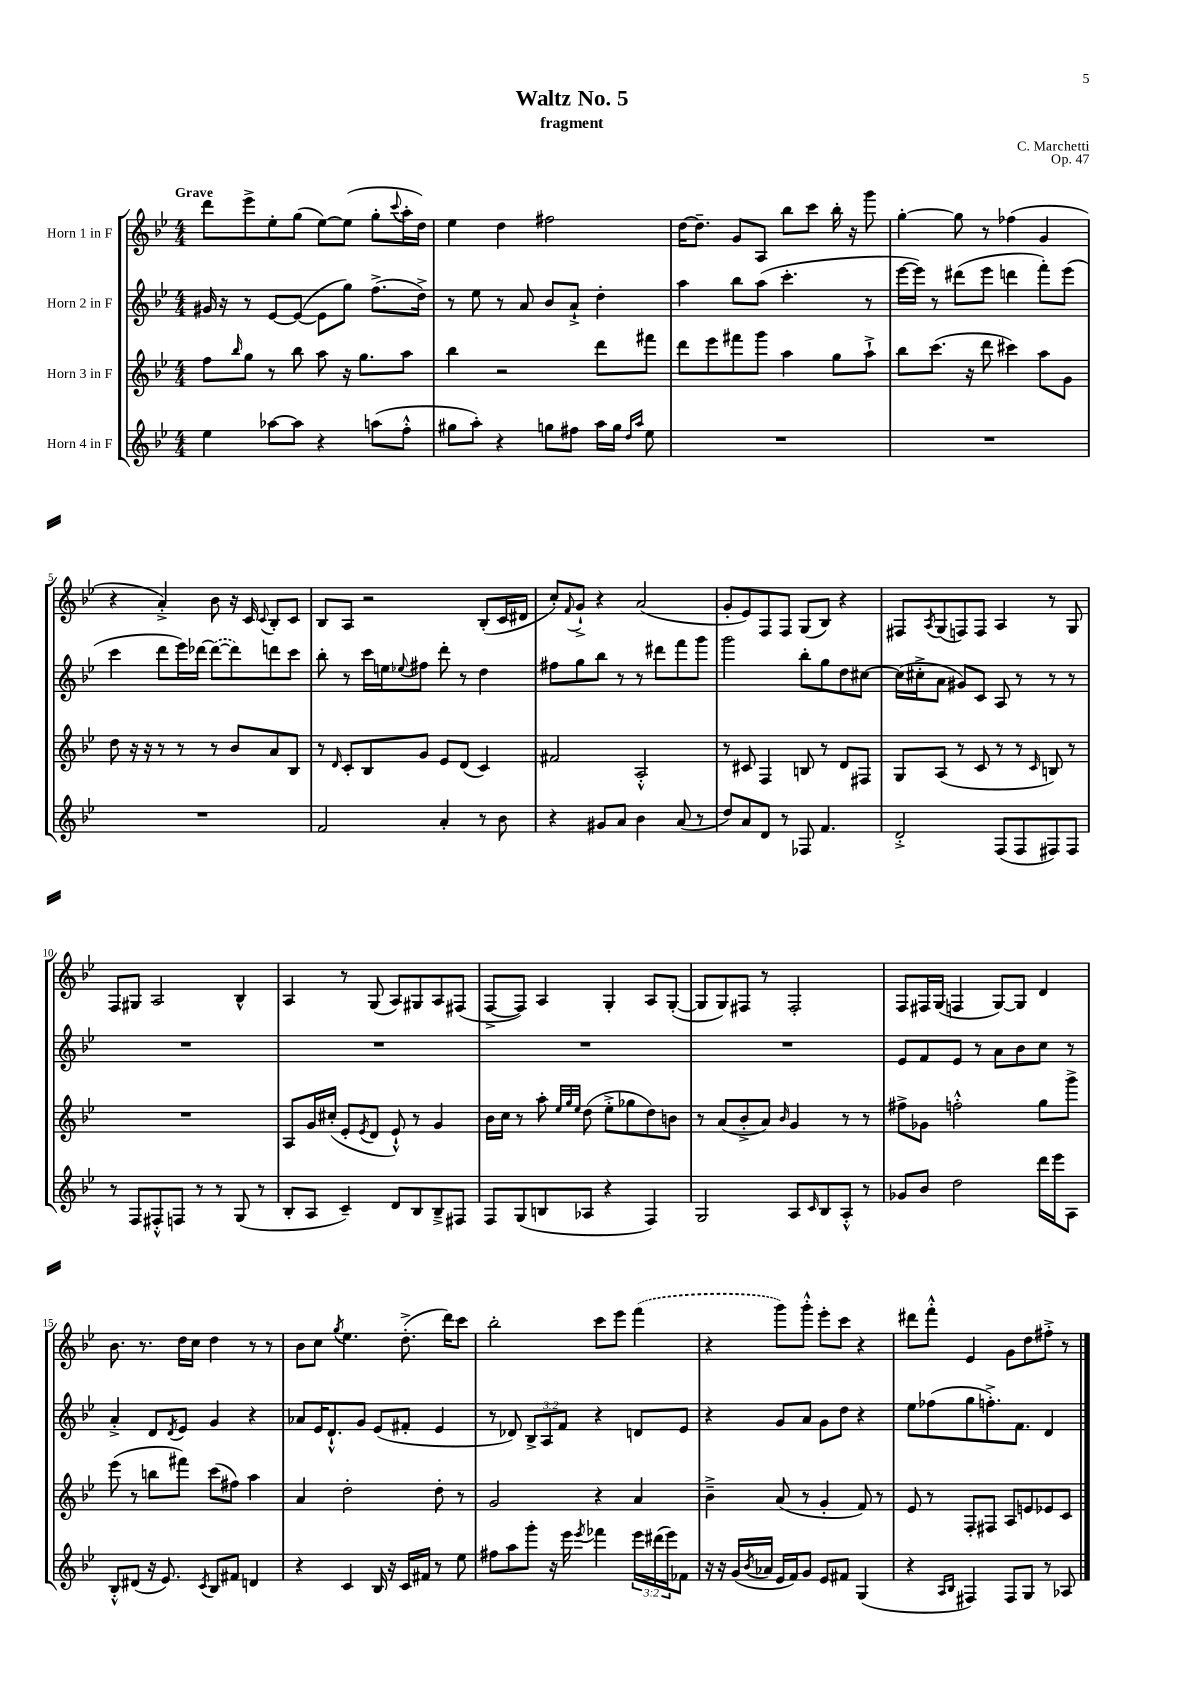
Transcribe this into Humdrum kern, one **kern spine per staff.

**kern	**kern	**kern	**kern
*part4	*part3	*part2	*part1
*staff4	*staff3	*staff2	*staff1
*I"Horn 4 in F	*I"Horn 3 in F	*I"Horn 2 in F	*I"Horn 1 in F
*clefG2	*clefG2	*clefG2	*clefG2
*k[b-e-]	*k[b-e-]	*k[b-e-]	*k[b-e-]
*M4/4	*M4/4	*M4/4	*M4/4
=1	=1	=1	=1
!	!	!	!LO:TX:a:B:t=Grave
4ee-\	8ff\L	16g#X/	8ddd\L
.	.	16r	.
.	16qqbb-/	.	.
.	8gg\J	8r	8eee-^\
[8aa-X\L	8r	[8e-/L	8ee-'\
8aa-\J]	8bb-\	(8e-/J_	(8gg\J
4r	8aa\	8e-\L]	[8ee-\L)
.	16r	8gg\J)	(8ee-\J]
.	8.gg\L	.	.
(8aan\L	.	(8.ff^\L	8gg'\L
.	.	.	8qqccc/
8ff'^^\J	8aa\J	.	16aa'\L
.	.	16dd^\Jk)	16dd\JJ)
=2	=2	=2	=2
8gg#X\L	4bb-\	8r	4ee-\
8aa'\J)	.	8ee-\	.
4r	2r	8r	4dd\
.	.	8a/	.
8ggn\L	.	8b-/L	2ff#X\
8ff#X\J	.	8a`^/J	.
16aa\LL	8ddd\L	4dd'\	.
16gg\JJ	.	.	.
16qqdd/LL	.	.	.
16qqaa/JJ	.	.	.
8ee-\	8fff#X\J	.	.
=3	=3	=3	=3
1r	8ddd\L	4aa\	[16dd\KL
.	.	.	8.dd~\J]
.	8eee-\	.	.
.	8fff#X\	8bb-\L	8g/L
.	8ggg\J	(8aa\J	8A/J
.	4aa\	4.ccc'\	8bb-\L
.	.	.	8ccc\J
.	8gg\L	.	16bb-'\
.	.	.	16r
.	8aa`^\J	8r	8ggg\
=4	=4	=4	=4
1r	8bb-\L	[16eee-\LL	[4gg'\
.	.	16eee-\JJ])	.
.	(8.ccc\J	8r	.
.	.	(8ddd#X\L	8gg\]
.	16r	.	.
.	8ddd\	8eee-\J	8r
.	4ccc#X\)	4dddn\	(4ff-X\
.	8aa\L	8fff'\L)	4g/
.	8g\J	(8eee-\J	.
!!LO:LB:g=z
=5	=5	=5	=5
1r	8dd\	4ccc\	4r
.	16r	.	.
.	16r	.	.
.	8r	8ddd\L	4a'^/)
.	8r	16eee-\L)	.
.	.	[16ddd-X\JJ	.
.	8r	(8ddd-\L_	8b-\
.	8b-/L	8ddd-\])	16r
.	.	.	16c/
.	.	.	8qqc/
.	8a/	8dddn\	8B-'/L
.	8B-/J	8ccc\J	8c/J
=6	=6	=6	=6
2f/	8r	8bb-'\	8B-/L
.	16qqd/	.	.
.	8c'/L	8r	8A/J
.	8B-/	16ccc\LL	2r
.	.	16een\J	.
.	.	8qqee-X/	.
.	8g/J	8ff#X\J	.
4a'/	8e-/L	8ddd'\	.
.	(8d/J	8r	.
8r	4c/)	4dd\	(8B-'/L
8b-\	.	.	16c/L
.	.	.	16d#X/JJ
=7	=7	=7	=7
4r	2f#X/	8ff#X\L	8cc'/L)
.	.	.	8qqf/
.	.	8gg\	8g`^/J
8g#X/L	.	8bb-\J	4r
8a/J	.	8r	.
4b-\	2A'^^/	8r	(2a/
.	.	8ddd#X\L	.
(8a/	.	8fff\	.
8r	.	8ggg\J	.
=8	=8	=8	=8
8dd/L)	8r	2ggg\	8g'/L
8a/	8c#X/	.	8e-/)
8d/J	4F/	.	8F/
8r	.	.	8F/J
8F-X/	8Bn/	8bb-'\L	(8G/L
4.f/	8r	8gg\	8B-/J)
.	8d/L	8dd\	4r
.	8F#X/J	[8cc#X\J	.
=9	=9	=9	=9
2d'^/	8G/L	(16cc#\LL]	8F#X/L
.	.	16cc#X'^\J	.
.	.	.	8qA/
.	(8A/J	8a\J	(8G/
.	8r	8g#X/L)	8Fn/)
.	8c/	8c/J	8F/J
(8F/L	8r	8A/	4A/
8F/	8r	8r	.
.	16qqc/	.	.
8F#X/)	8Bn/)	8r	8r
8F#/J	8r	8r	8G/
!!LO:LB:g=z
=10	=10	=10	=10
8r	1r	1r	8F/L
8F/L	.	.	8G#X/J
8F#X'^^/	.	.	2A/
8Fn/J	.	.	.
8r	.	.	.
8r	.	.	.
(8G/	.	.	4B-^^/
8r	.	.	.
=11	=11	=11	=11
8B-'/L	8A/L	1r	4A/
8A/J	16g/L	.	.
.	(16cc#X'/JJ	.	.
4c~/)	8e-'/L	.	8r
.	8qe-/	.	.
.	8d/J	.	(8G/
8d/L	8e-`^^/)	.	8A/L)
8B-/	8r	.	8G#X/
8B-~^/	4g/	.	8A/
8F#X/J	.	.	(8F#X/J
=12	=12	=12	=12
8F/L	16b-\LL	1r	[8F^/L
.	16cc\JJ	.	.
(8G/	8r	.	8F/J])
8Bn/	8aa'\	.	4A/
.	32qqee-/LLL	.	.
.	32qqgg/	.	.
.	32qqee-/JJJ	.	.
8A-X/J	(8dd\	.	.
4r	8ee-'^\L	.	4G'/
.	8gg-X\	.	.
4F/)	8dd\)	.	8A/L
.	8bn\J	.	([8G'/J
=13	=13	=13	=13
2G/	8r	1r	8G/L]
.	(8a/L	.	8G/)
.	8b-'^/	.	8F#X/J
.	8a/J)	.	8r
.	16qqb-/	.	.
8A/L	4g/	.	2F#'/
16qqc/	.	.	.
8B-/	.	.	.
8A'^^/J	8r	.	.
8r	8r	.	.
=14	=14	=14	=14
8g-X/L	8ff#X^\L	8e-/L	8F/L
8b-/J	8g-X\J	8f/	16F#X/L
.	.	.	(16G/JJ
2dd\	2ffn'^^\	8e-/J	4Fn/
.	.	8r	.
.	.	8a\L	[8G/L)
.	.	8b-\	8G/J]
16ddd\LL	8gg\L	8cc\J	4d/
16eee-\J	.	.	.
8A\J	8ggg^\J	8r	.
!!LO:LB:g=z
=15	=15	=15	=15
8B-'^^/L	(8eee-\	4a'^/	8.b-\
(8d#X/J	8r	.	.
.	.	.	8.r
16r	8bbn\L	8d/L	.
8.e-/)	.	.	.
.	.	8qd/	.
.	8fff#X\J)	8e-/J	16dd\LL
.	.	.	16cc\JJ
8qc/	.	.	.
8B-/L	(8ccc\L	4g/	4dd\
8f#X/J	8ff#X\J)	.	.
4dn/	4aa\	4r	8r
.	.	.	8r
=16	=16	=16	=16
4r	4a/	8a-X/L	8b-\L
.	.	16e-/K	8cc\J
.	.	8.d`^^/	.
.	.	.	8qgg/
4c/	2dd'\	.	4.ee-\
.	.	8g/J	.
16B-/	.	(8e-/L	.
16r	.	.	.
16c/LL	.	8f#X'/J	(8.dd'^\
16f#X/JJ	.	.	.
8r	8dd'\	4e-/	.
.	.	.	16ddd\KL)
8ee-\	8r	.	8ccc\J
=17	=17	=17	=17
8ff#X\L	2g/	8r	2bb-'\
8aa\	.	8d-X/)	.
8ggg'\J	.	12B-^/L	.
.	.	12A/	.
16r	.	.	.
.	.	12f/J	.
16eee-\	.	.	.
8qeee-/	.	.	.
4fff-X\	4r	4r	8ccc\L
.	.	.	8eee-\J
24eee-\LL	4a/	8dn/L	(4fff\
(24ddd#X\	.	.	.
24eee-\J)	.	.	.
8f-X\J	.	8e-/J	.
=18	=18	=18	=18
16r	4b-~^\	4r	4r
16r	.	.	.
(16g/LL	.	.	.
8qb-/	.	.	.
16a-X/JJ	.	.	.
16e-/LL	(8a/	8g/L	8ggg\L)
16f/J)	.	.	.
8g/J	8r	8a/J	8ggg'^^\J
8e-/L	4g'/	8g\L	8eee-'\L
8f#X/J	.	8dd\J	8ccc\J
(4G/	8f/)	4r	4r
.	8r	.	.
=19	=19	=19	=19
4r	8e-/	8ee-\L	8ddd#X\L
.	8r	(8ff-X\	8fff'^^\J
16qqA/LL	.	.	.
16qqB-/JJ	.	.	.
4F#X/)	8F'/L	8gg\	4e-/
.	8F#X/J	8.ffn'^\)	.
8F#/L	8A/L	.	8g\L
.	.	8.f\J	.
8G/J	8en/	.	8dd\
8r	8e-X/	4d/	8ff#X'^\J
8A-X/	8c/J	.	8r
==	==	==	==
*-	*-	*-	*-
